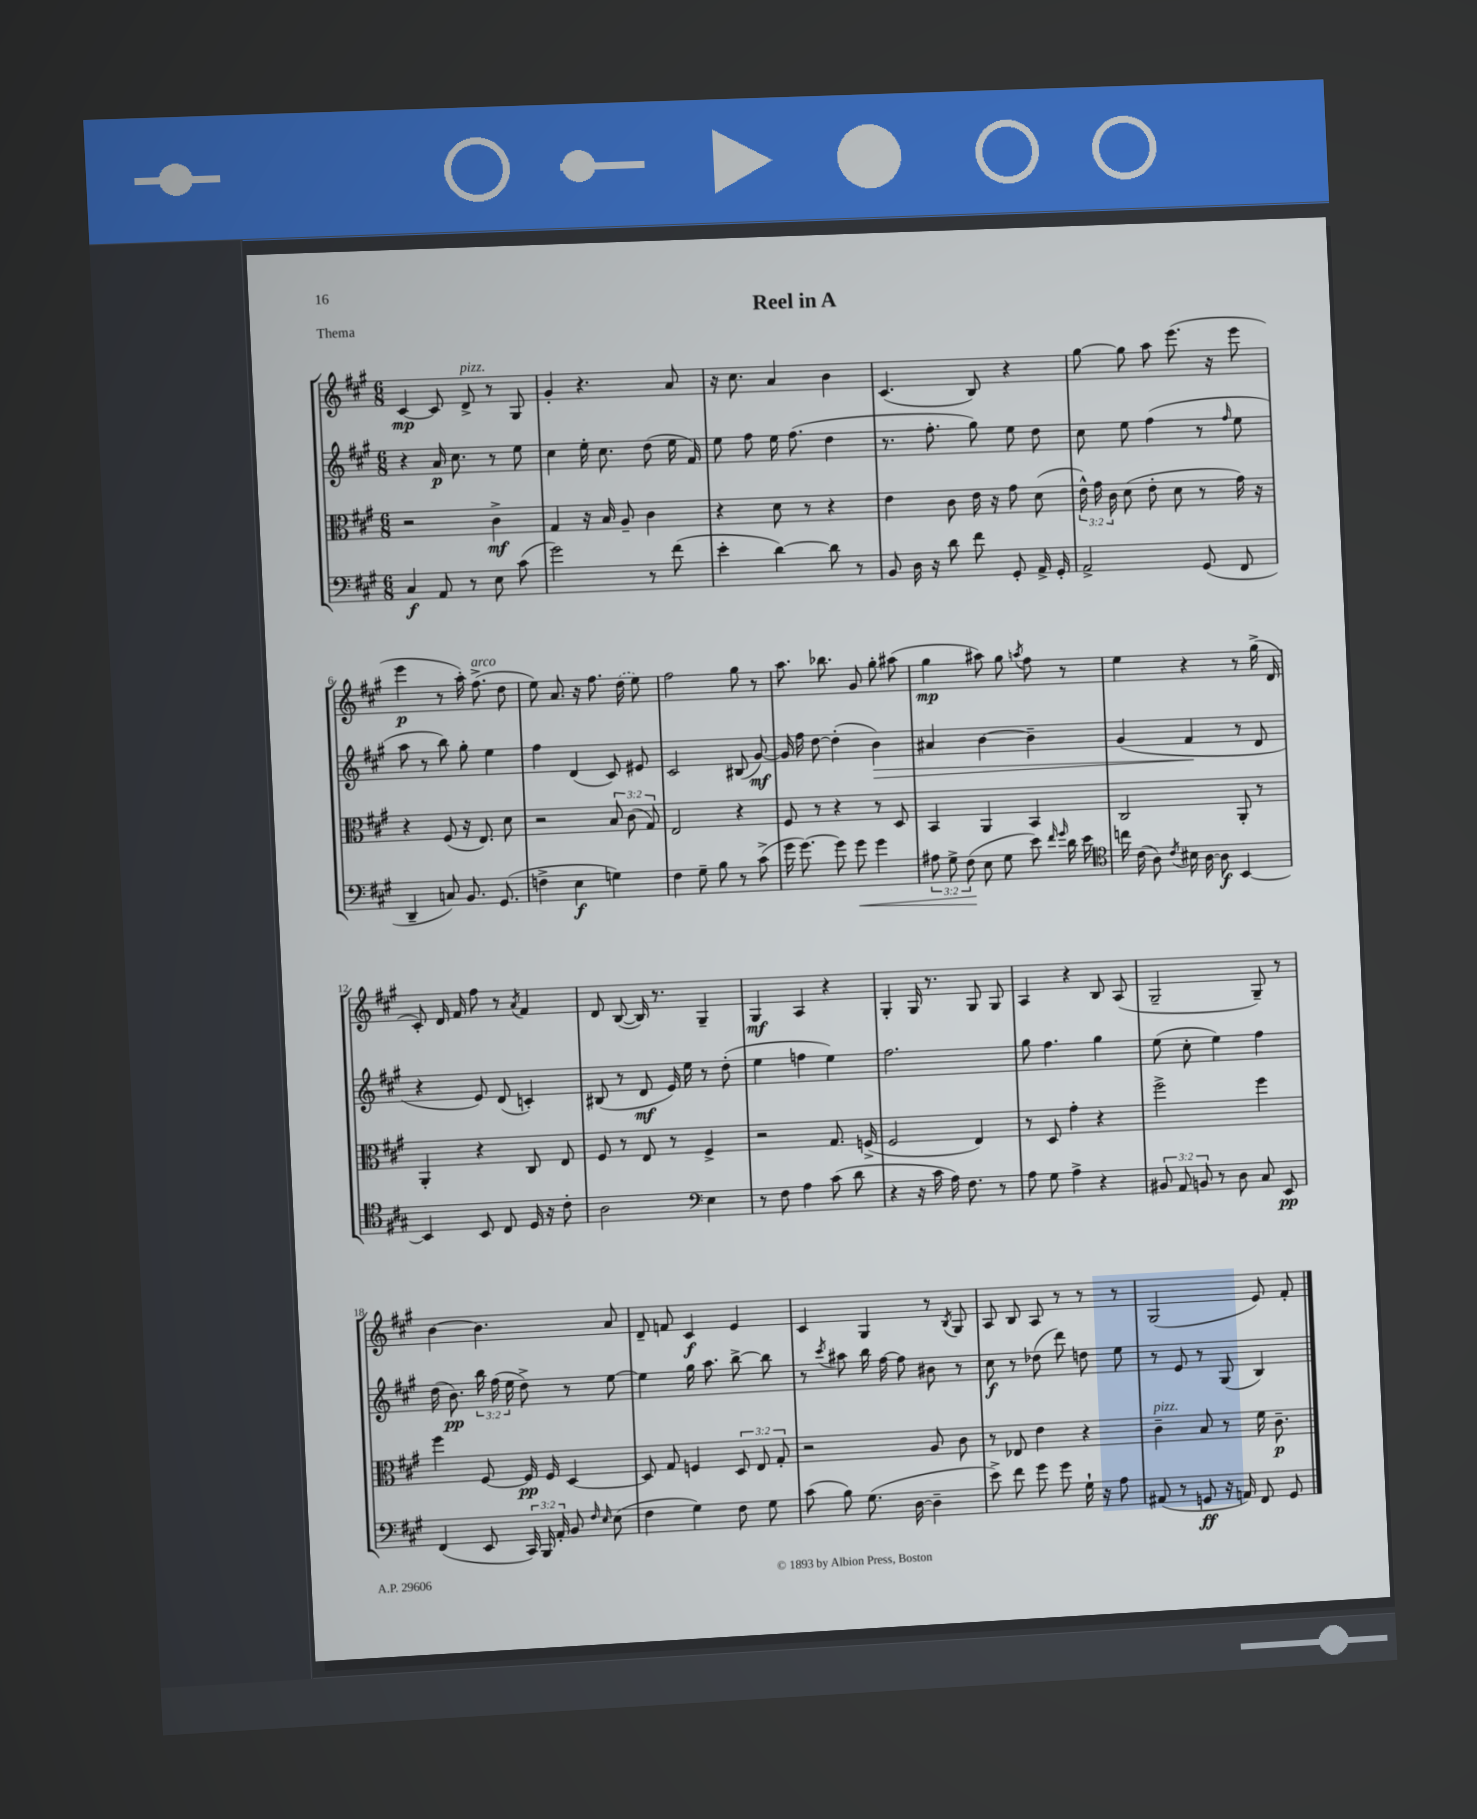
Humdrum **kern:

**kern	**dynam	**kern	**dynam	**kern	**dynam	**kern	**dynam
*part4	*part4	*part3	*part3	*part2	*part2	*part1	*part1
*staff4	*staff4	*staff3	*staff3	*staff2	*staff2	*staff1	*staff1
*clefF4	*	*clefC3	*	*clefG2	*	*clefG2	*
*k[f#c#g#]	*	*k[f#c#g#]	*	*k[f#c#g#]	*	*k[f#c#g#]	*
*M6/8	*	*M6/8	*	*M6/8	*	*M6/8	*
=1	=1	=1	=1	=1	=1	=1	=1
4C#/	f	2r	.	4r	.	[4c#/	mp
8AA/	.	.	.	16a/	p	8c#/]	.
.	.	.	.	8.cc#\	.	.	.
!	!	!	!	!	!	!LO:TX:a:i:t=pizz.	!
8r	.	.	.	.	.	8d^/	.
8E\	.	4c#^\	mf	8r	.	8r	.
(8c#\	.	.	.	8ee\	.	8G#/	.
=2	=2	=2	=2	=2	=2	=2	=2
2g#\)	.	4G#/	.	4cc#\	.	4g#'/	.
.	.	16r	.	16ee'\	.	4.r	.
.	.	16B/	.	8.cc#\	.	.	.
.	.	8A~/	.	.	.	.	.
8r	.	4c#\	.	(8dd\	.	.	.
(8f#\	.	.	.	16ee\	.	8a/	.
.	.	.	.	16f#/)	.	.	.
=3	=3	=3	=3	=3	=3	=3	=3
4e'\	.	4r	.	8ee\	.	16r	.
.	.	.	.	.	.	8.cc#\	.
.	.	.	.	8ff#\	.	.	.
[4d\)	.	8d\	.	16ee\	.	4a/	.
.	.	.	.	(8.ff#\	.	.	.
.	.	8r	.	.	.	.	.
8d\]	.	4r	.	4dd\	.	4b\	.
8r	.	.	.	.	.	.	.
=4	=4	=4	=4	=4	=4	=4	=4
8BB/	.	4e\	.	8.r	.	(4.c#/	.
16D\	.	.	.	.	.	.	.
16r	.	.	.	8.ff#'\	.	.	.
8d\	.	8c#\	.	.	.	.	.
8f#\	.	16e\	.	8gg#\)	.	8B/)	.
.	.	16r	.	.	.	.	.
8GG#'/	.	8g#\	.	8ee\	.	4r	.
16AA^/	.	(8d\	.	8dd\	.	.	.
16GG#'/	.	.	.	.	.	.	.
=5	=5	=5	=5	=5	=5	=5	=5
2AA^/	.	24e^^\)	.	8cc#\	.	[8gg#\	.
.	.	24g#\	.	.	.	.	.
.	.	24c#\	.	.	.	.	.
.	.	(8d\	.	8ee\	.	8gg#\]	.
.	.	8e'\	.	(4ff#\	.	8aa\	.
.	.	8d\	.	.	.	(8.eee\	.
(8GG#/	.	8r	.	8r	.	.	.
.	.	.	.	.	.	16r	.
.	.	.	.	16qqff#/	.	.	.
8FF#/	.	16g#\)	.	8ee\	.	8eee\	.
.	.	16r	.	.	.	.	.
!!LO:LB:g=z
=6	=6	=6	=6	=6	=6	=6	=6
4DD~/	.	4r	.	8aa\	.	4eee\	p
.	.	.	.	8r	.	.	.
8Cn/)	.	(8F#/	.	8bb\)	.	8r	.
8.BB/	.	16r	.	8gg#'\	.	16aa'\)	.
!	!	!	!	!	!	!LO:TX:a:i:t=arco	!
.	.	8.E/)	.	.	.	(8.ff#^\	.
.	.	.	.	4ee\	.	.	.
(8.GG#/	.	.	.	.	.	.	.
.	.	8d\	.	.	.	8dd\	.
=7	=7	=7	=7	=7	=7	=7	=7
4Fn^\	.	2r	.	4ff#\	.	8ee\)	.
.	.	.	.	.	.	8.a/	.
4E\	f	.	.	(4d/	.	.	.
.	.	.	.	.	.	16r	.
.	.	.	.	.	.	8.ff#\	.
4Gn\)	.	12B/	.	8c#/)	.	.	.
.	.	.	.	.	.	(16dd\	.
.	.	(12c#\	.	.	.	.	.
.	.	.	.	8e#X/	.	8ee\)	.
.	.	12G#/)	.	.	.	.	.
=8	=8	=8	=8	=8	=8	=8	=8
4F#\	.	2E/	.	2c#/	.	2ff#\	.
8G#~\	.	.	.	.	.	.	.
8B\	.	.	.	.	.	.	.
8r	.	4r	.	(8B#X/	.	8gg#\	.
(8c#^\	.	.	.	[8g#/)	mf	8r	.
=9	=9	=9	=9	=9	=9	=9	=9
16g#\	.	8F#/	.	16g#/]	.	8.aa\	.
[8.g#\)	.	.	.	16ff#\	.	.	.
.	.	8r	.	[8dd\	.	.	.
.	.	.	.	.	.	8.bb-X\	.
8g#\]	.	4r	.	(4dd'\]	.	.	.
!	!LO:HP:b	!	!	!	!	!	!
8g#\	<	.	.	.	.	8g#/	.
!	!	!	!	!	!LO:HP:b	!	!
4g#\	.	8r	.	4b\)	>	8gg#'\	.
.	.	8D/	.	.	.	(8aa#X\	.
=10	=10	=10	=10	=10	=10	=10	=10
12A#X\	.	4BB/	.	4a#X/	.	4gg#\	mp
12G#^\	.	.	.	.	.	.	.
(12F#\	.	.	.	.	.	.	.
8E\	[	4AA/	.	[4b\	.	8aa#X\)	.
8G#\	.	.	.	.	.	8gg#\	.
.	.	.	.	.	.	8qaan/	.
8e\)	.	4BB/	.	4b~\]	.	8ff#\	.
16qqf#/	.	.	.	.	.	.	.
16qqg#/	.	.	.	.	.	.	.
16d\	.	.	.	.	.	8r	.
16e\	.	.	.	.	.	.	.
=11	=11	=11	=11	=11	=11	=11	=11
*clefC4	*	*	*	*	*	*	*
16ccn\	.	2C#/	.	(4g#/	.	4ee\	.
(16c#\	.	.	.	.	.	.	.
8A\)	.	.	.	.	.	.	.
8qc#/	.	.	.	.	.	.	.
16B#X\	.	.	.	4f#/	.	4r	.
[16A\	.	.	.	.	.	.	.
8A\]	f	.	.	.	.	.	.
[4BB/	.	8AA'/	.	8r	]	8r	.
.	.	8r	.	8d/	.	(16gg#^\	.
.	.	.	.	.	.	16d/	.
!!LO:LB:g=z
=12	=12	=12	=12	=12	=12	=12	=12
4BB/]	.	4AA'/	.	4r	.	8c#'/)	.
.	.	.	.	.	.	16d/	.
.	.	.	.	.	.	16f#/	.
8BB/	.	4r	.	8e/)	.	8ff#\	.
8C#/	.	.	.	(8d/	.	8r	.
.	.	.	.	.	.	8qa/	.
16D/	.	8C#/	.	4cn'/)	.	4f#/	.
16r	.	.	.	.	.	.	.
8c#'\	.	8E/	.	.	.	.	.
=13	=13	=13	=13	=13	=13	=13	=13
2A\	.	8F#/	.	(8B#X/	.	8d/	.
.	.	8r	.	8r	.	([8B/	.
.	.	8E/	.	8d/	mf	16B/])	.
.	.	.	.	.	.	8.r	.
.	.	8r	.	16e/)	.	.	.
.	.	.	.	16ee\	.	.	.
*clefF4	*	*	*	*	*	*	*
4E\	.	4F#^/	.	8r	.	4G#~/	.
.	.	.	.	(8dd'\	.	.	.
=14	=14	=14	=14	=14	=14	=14	=14
8r	.	2r	.	4ee\	.	4G#/	mf
8F#\	.	.	.	.	.	.	.
4A\	.	.	.	4ffn\	.	4A/	.
(8c#\	.	8.G#/	.	4ee\)	.	4r	.
8d\	.	.	.	.	.	.	.
.	.	(16Fn^/	.	.	.	.	.
=15	=15	=15	=15	=15	=15	=15	=15
4r	.	2F#/	.	2.ff#\	.	4G#'/	.
16r	.	.	.	.	.	16G#/	.
16c#\	.	.	.	.	.	8.r	.
16A\)	.	.	.	.	.	.	.
8.F#\	.	.	.	.	.	.	.
.	.	4E/)	.	.	.	8G#/	.
8r	.	.	.	.	.	8G#/	.
=16	=16	=16	=16	=16	=16	=16	=16
8A\	.	8r	.	8gg#\	.	4A/	.
8G#\	.	8D/	.	4.ff#\	.	.	.
4A^\	.	4g#'\	.	.	.	4r	.
4r	.	4r	.	4gg#\	.	8B/	.
.	.	.	.	.	.	(8A/	.
=17	=17	=17	=17	=17	=17	=17	=17
12BB#X/	.	2ff#^\	.	(8ee\	.	2G#~/	.
12AA/	.	.	.	.	.	.	.
.	.	.	.	8cc#'\	.	.	.
12BBn/	.	.	.	.	.	.	.
8r	.	.	.	4ee\)	.	.	.
8D\	.	.	.	.	.	.	.
8C#/	.	4ff#\	.	4ff#\	.	8G#~/)	.
8EE/	pp	.	.	.	.	8r	.
!!LO:LB:g=z
=18	=18	=18	=18	=18	=18	=18	=18
(4FF#/	.	4ff#\	.	(16dd\	.	[4b\	.
.	.	.	.	8.b\)	pp	.	.
8EE/	.	[8F#/	.	24bb\	.	4.b\]	.
.	.	.	.	(24ff#\	.	.	.
.	.	.	.	24ee\	.	.	.
24CC#/)	.	16F#/]	pp	8dd^\)	.	.	.
24BBB/	.	.	.	.	.	.	.
.	.	16F#/	.	.	.	.	.
24AA'/	.	.	.	.	.	.	.
8BB/	.	[4D/	.	8r	.	.	.
16qqF#/	.	.	.	.	.	.	.
16qqE/	.	.	.	.	.	.	.
(8E\	.	.	.	[8ee\	.	8a/	.
=19	=19	=19	=19	=19	=19	=19	=19
4F#\	.	8D/]	.	4ee\]	.	8d~/	.
.	.	8G#/	.	.	.	8fn/	.
4G#\)	.	4Fn/	.	16gg#\	.	4c#/	f
.	.	.	.	8.aa\	.	.	.
8F#\	.	12D/	.	[8bb^\	.	4e/	.
.	.	12E/	.	.	.	.	.
8G#\	.	.	.	8bb\]	.	.	.
.	.	12G#'/	.	.	.	.	.
=20	=20	=20	=20	=20	=20	=20	=20
(8c#\	.	2r	.	8r	.	4c#/	.
.	.	.	.	8qccc#/	.	.	.
8B\)	.	.	.	8aa#X\	.	.	.
(8.G#\	.	.	.	16bb\	.	4G#/	.
.	.	.	.	[16ff#\	.	.	.
.	.	.	.	8ff#\]	.	.	.
[16D\	.	.	.	.	.	.	.
4D~\]	.	8A/	.	8b#X\	.	8r	.
.	.	.	.	.	.	8qB/	.
.	.	8c#\	.	8r	.	8G#/	.
=21	=21	=21	=21	=21	=21	=21	=21
8e^\)	.	8r	.	8cc#\	f	8A/	.
8f#\	.	8E-X/	.	8r	.	8B/	.
8g#\	.	4e\	.	(8dd-X\	.	8A/	.
8g#\	.	.	.	8ddd\)	.	8r	.
16G#`\	.	4r	.	8ddn\	.	8r	.
16r	.	.	.	.	.	.	.
8A\	.	.	.	8ee\	.	8r	.
=22	=22	=22	=22	=22	=22	=22	=22
!	!	!LO:TX:a:i:t=pizz.	!	!	!	!	!
(8AA#X/	.	4c#~\	.	8r	.	(2G#/	.
8r	.	.	.	8e/	.	.	.
8GGn/	ff	8B/	.	8r	.	.	.
16r	.	8r	.	(8G#/	.	.	.
16AAn/)	.	.	.	.	.	.	.
8FF#/	.	16f#\	.	4B/)	.	8e/)	.
.	.	8.c#~\	p	.	.	.	.
8GG/	.	.	.	.	.	8f#'/	.
==	==	==	==	==	==	==	==
*-	*-	*-	*-	*-	*-	*-	*-
